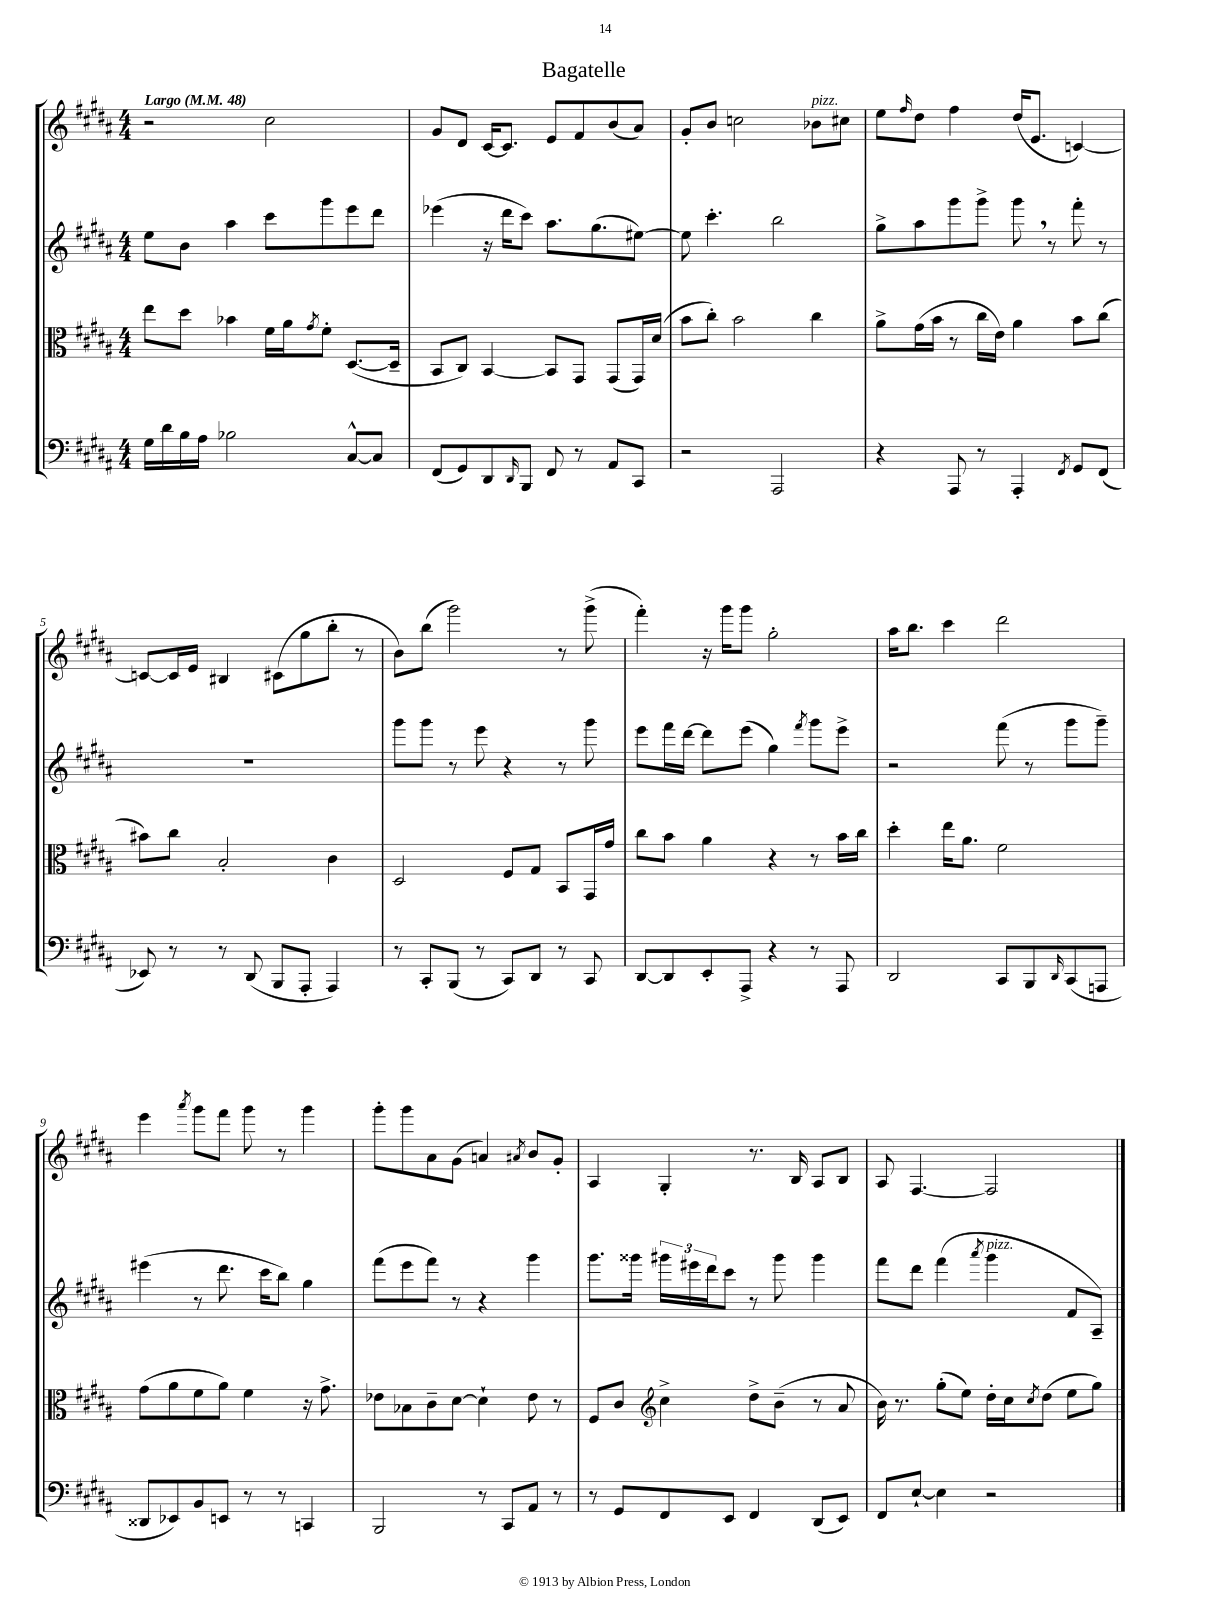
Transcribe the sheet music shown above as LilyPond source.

\header { title = "Bagatelle" }
<<
\new StaffGroup <<
\new Staff = "s0" {
    \clef treble \key b \major \numericTimeSignature \time 4/4 \tempo "Largo" 4 = 48
    r2 cis''2 |
    gis'8 dis'8 cis'16~ cis'8. e'8 fis'8 b'8( ais'8) |
    gis'8-. b'8 c''2 bes'8^\markup { \italic "pizz." } cis''8 |
    e''8 \grace { fis''16 } dis''8 fis''4 dis''16( e'8. c'4~) |
    c'8~ c'16 e'16 bis4 cis'8( gis''8 b''8-. r8 |
    b'8) b''8( gis'''2) r8 gis'''8->( |
    fis'''4-.) r16 gis'''16 gis'''8 gis''2-. |
    ais''16 b''8. cis'''4 dis'''2 |
    e'''4 \acciaccatura { ais'''8 } gis'''8 fis'''8 gis'''8 r8 gis'''4 |
    gis'''8-. gis'''8 ais'8 gis'8( a'4) \acciaccatura { ais'8 } b'8 gis'8-. |
    ais4 gis4-. r8. b16 ais8 b8 |
    ais8 fis4.~ fis2 \bar "|." |
}
\new Staff = "s1" {
    \clef treble \key b \major \numericTimeSignature \time 4/4
    e''8 b'8 ais''4 cis'''8 gis'''8 e'''8 dis'''8 |
    ees'''4( r16 dis'''16 cis'''8) ais''8. gis''8.( eis''8~) |
    eis''8 cis'''4.-. b''2 |
    gis''8-> ais''8 gis'''8 gis'''8-> gis'''8 \breathe r8 fis'''8-. r8 |
    R1 |
    gis'''8 gis'''8 r8 e'''8 r4 r8 gis'''8 |
    e'''8 fis'''16 dis'''16~ dis'''8 e'''8( gis''4) \acciaccatura { fis'''8 } gis'''8 e'''8-> |
    r2 fis'''8( r8 gis'''8 gis'''8--) |
    eis'''4( r8 dis'''8. cis'''16 b''8) gis''4 |
    fis'''8( e'''8 fis'''8) r8 r4 gis'''4 |
    gis'''8. gisis'''16 \tuplet 3/2 { gis'''16 eis'''16 dis'''16 } cis'''8 r8 gis'''8 gis'''4 |
    fis'''8 dis'''8 fis'''4( \acciaccatura { ais'''8 } gis'''4^\markup { \italic "pizz." } fis'8 ais8--) \bar "|." |
}
\new Staff = "s2" {
    \clef alto \key b \major \numericTimeSignature \time 4/4
    e''8 dis''8 bes'4 fis'16 ais'16 \acciaccatura { gis'8 } fis'8-. dis8.~( dis16-- |
    b,8 cis8) b,4~ b,8 gis,8 gis,8( gis,16) dis'16( |
    b'8 cis''8-.) b'2 cis''4 |
    ais'8-> gis'16( b'16 r8 cis''16 e'16) ais'4 b'8 cis''8( |
    bis'8) cis''8 b2-. cis'4 |
    dis2 fis8 gis8 b,8 gis,16 gis'16 |
    cis''8 b'8 ais'4 r4 r8 b'16 cis''16 |
    dis''4-. e''16 ais'8. fis'2 |
    gis'8( ais'8 fis'8 ais'8) fis'4 r16 gis'8.-> |
    ees'8 bes8 cis'8-- dis'8~ dis'4-! ees'8 r8 |
    fis8 cis'8 \clef treble cis''4-> dis''8-> b'8--( r8 ais'8 |
    b'16) r8. gis''8-.( e''8) dis''16-. cis''16 \acciaccatura { cis''8 } dis''8( e''8 gis''8) \bar "|." |
}
\new Staff = "s3" {
    \clef bass \key b \major \numericTimeSignature \time 4/4
    gis16 dis'16 b16 ais16 bes2 cis8~-^ cis8 |
    fis,8( gis,8) dis,8 \grace { dis,16 } b,,8 fis,8 r8 ais,8 cis,8 |
    r2 ais,,2 |
    r4 ais,,8 r8 ais,,4-. \acciaccatura { fis,8 } gis,8 fis,8( |
    ees,8) r8 r8 dis,8( b,,8 ais,,8-. ais,,4) |
    r8 cis,8-. b,,8( r8 cis,8) dis,8 r8 cis,8 |
    dis,8~ dis,8 e,8-. ais,,8-> r4 r8 ais,,8 |
    dis,2 cis,8 b,,8 \grace { dis,16 } cis,8( a,,8 |
    disis,8 ees,8) b,8 e,8 r8 r8 c,4 |
    b,,2 r8 cis,8 ais,8 r8 |
    r8 gis,8 fis,8 e,8 fis,4 dis,8( e,8) |
    fis,8 e8~-! e4 r2 \bar "|." |
}
>>
>>
